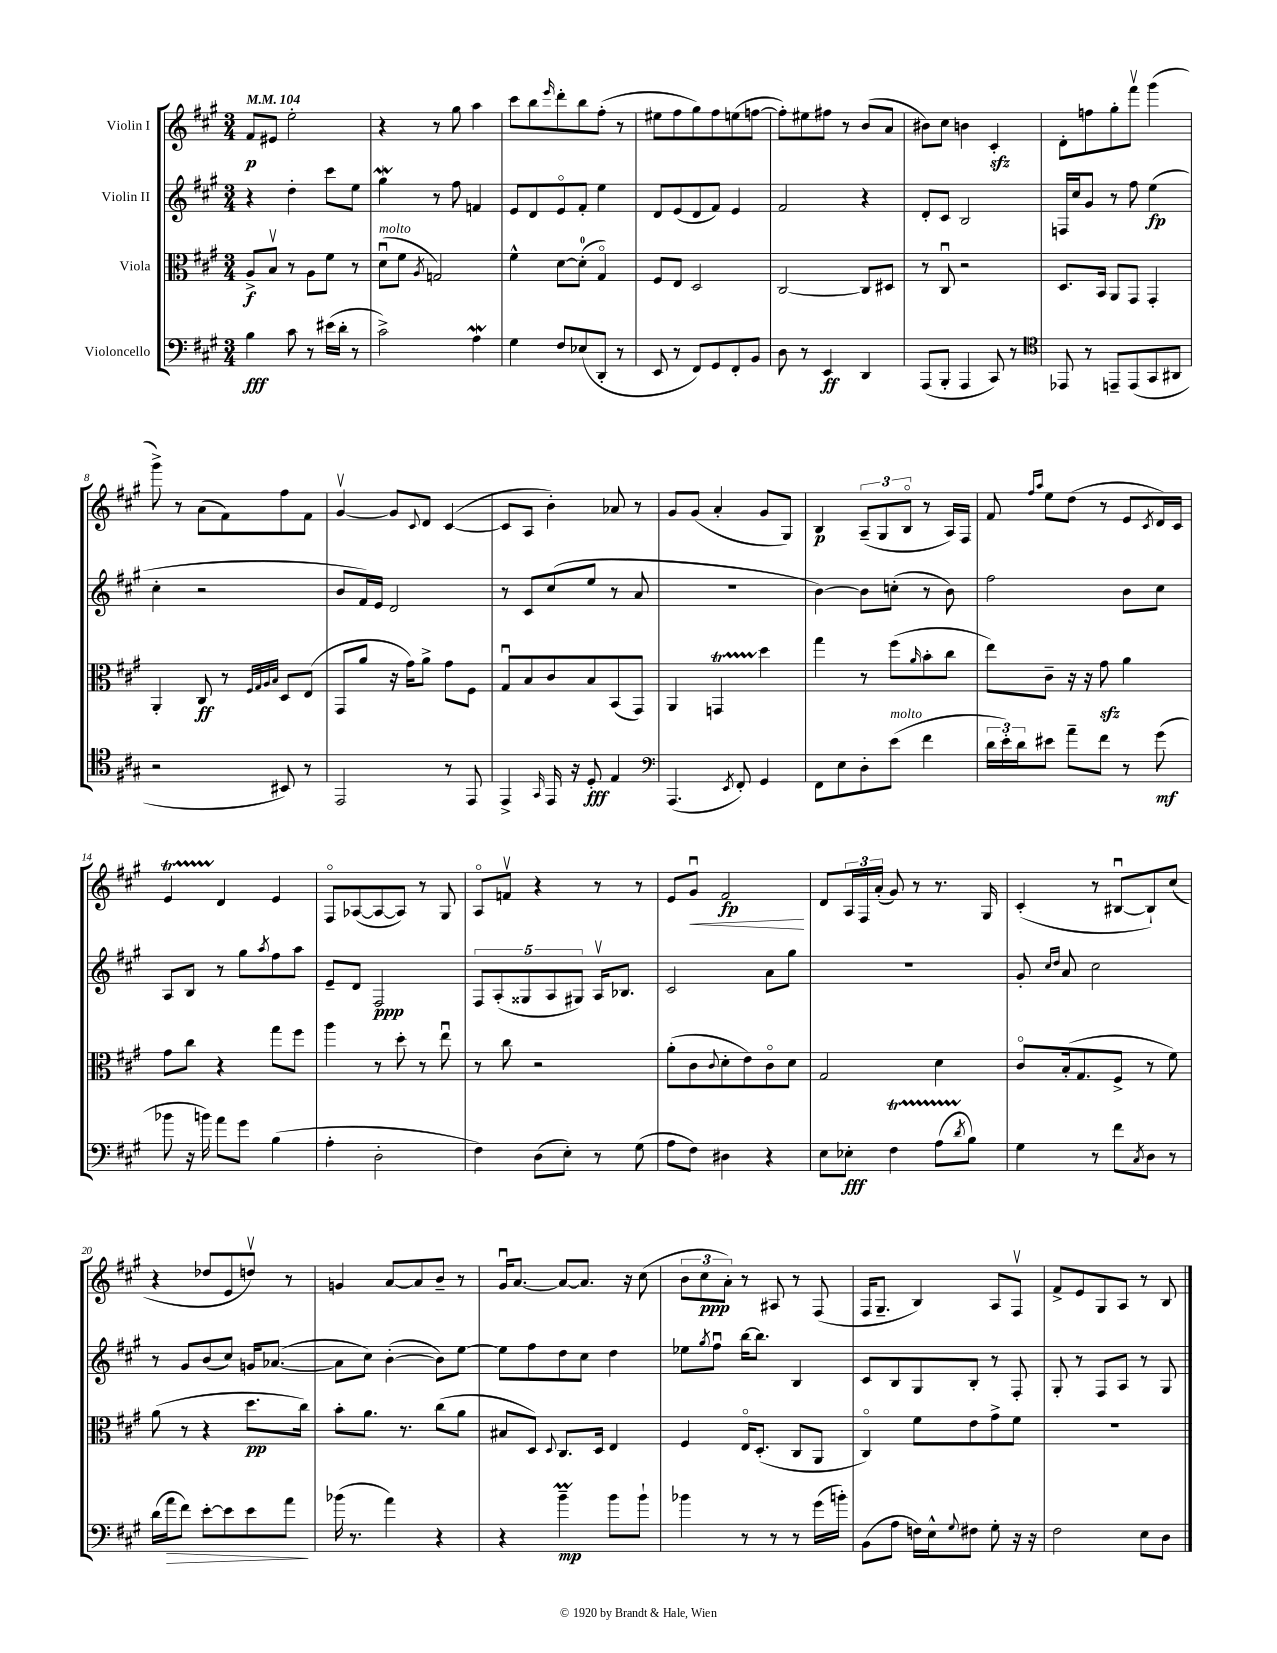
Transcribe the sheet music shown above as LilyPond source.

<<
\new StaffGroup <<
\new Staff = "s0" \with { instrumentName = "Violin I" } {
    \clef treble \key a \major \numericTimeSignature \time 3/4 \tempo 4 = 104
    fis'8\p eis'8 e''2-. |
    r4 r8 gis''8 a''4 |
    cis'''8 b''8 \grace { e'''16 } d'''8-. b''8 fis''8-.( r8 |
    eis''8 fis''8 gis''8) fis''8 e''8( f''8~ |
    f''8-.) eis''8 fis''8 r8 b'8( a'8 |
    bis'8) cis''8 b'4 cis'4-.\sfz |
    d'8-. f''8 gis''8-. fis'''8\upbow gis'''4( |
    gis'''8->) r8 a'8( fis'8) fis''8 fis'8 |
    gis'4~\upbow gis'8 \appoggiatura { cis'8 } d'8 cis'4~( |
    cis'8 a8 b'4-.) aes'8 r8 |
    gis'8 gis'8( a'4-. gis'8 gis8) |
    b4\p \tuplet 3/2 { a8--( gis8 b8\flageolet } r8 a16) fis16 |
    fis'8 \grace { fis''16 a''16 } e''8 d''8( r8 e'8 \acciaccatura { cis'8 } d'16) cis'16 |
    e'4\startTrillSpan d'4\stopTrillSpan e'4 |
    fis8\flageolet aes8~( aes8~ aes8) r8 gis8 |
    a8\flageolet f'8\upbow r4 r8 r8 |
    e'8 gis'8\downbow\< fis'2\fp\! |
    d'8 \tuplet 3/2 { a16 fis16 a'16-.( } gis'8) r8 r8. gis16 |
    cis'4-.( r8 bis8~\downbow bis8-!) cis''8( |
    r4 des''8 e'8 d''8\upbow) r8 |
    g'4 a'8~ a'8 b'8-- r8 |
    gis'16\downbow a'8.~ a'8~ a'8. r16 cis''8( |
    \tuplet 3/2 { b'8 cis''8\ppp a'8-.) } r8 ais8 r8 fis8( |
    fis16 gis8.-- b4) a8 fis8\upbow |
    fis'8-> e'8 gis8 a8 r8 b8 \bar "|." |
}
\new Staff = "s1" \with { instrumentName = "Violin II" } {
    \clef treble \key a \major \numericTimeSignature \time 3/4
    r4 d''4-. cis'''8 e''8 |
    gis''4\mordent r8 fis''8 f'4 |
    e'8 d'8 e'8\flageolet fis'8-. e''4 |
    d'8 e'8( d'8 fis'8) e'4 |
    fis'2 r4 |
    d'8-. cis'8 b2 |
    f16 cis''16 gis'8 r8 fis''8 e''4\fp( |
    cis''4-. r2 |
    b'8 fis'16) e'16 d'2 |
    r8 cis'8 cis''8( e''8 r8 a'8 |
    R2. |
    b'4~) b'8 c''8-.( r8 b'8) |
    fis''2 b'8 cis''8 |
    a8 b8 r8 gis''8 \acciaccatura { a''8 } fis''8 a''8 |
    e'8-- d'8 fis2\ppp |
    \tuplet 5/4 { fis8 a8-.( gisis8 a8 gis8) } a16\upbow bes8. |
    cis'2 a'8 gis''8 |
    R2. |
    gis'8-. \grace { cis''16 d''16 } a'8 cis''2 |
    r8 gis'8 b'8( cis''8) g'16 aes'8.~( |
    aes'8 cis''8) b'4~-.( b'8) e''8~ |
    e''8 fis''8 d''8 cis''8 d''4 |
    ees''8 \acciaccatura { gis''8 } fis''8\downbow b''16~ b''8. b4 |
    cis'8 b8 gis8 b8-. r8 fis8-. |
    gis8-. r8 fis8 a8 r8 gis8 \bar "|." |
}
\new Staff = "s2" \with { instrumentName = "Viola" } {
    \clef alto \key a \major \numericTimeSignature \time 3/4
    a8->\f b8\upbow r8 a8 fis'8 r8 |
    d'8\downbow^\markup { \italic "molto" }( fis'8 \acciaccatura { a8 } g2) |
    fis'4-^ d'8~ d'8-0-.( gis4\flageolet) |
    fis8 e8 d2 |
    cis2~ cis8 dis8 |
    r8 cis8\downbow r2 |
    d8. b,16 a,8 gis,8 gis,4-. |
    a,4-. cis8\ff r8 \grace { fis32 gis32 a32 b32 } d8 e8( |
    gis,8 a'8 r16 gis'16) a'8-> gis'8 fis8 |
    gis8\downbow b8 cis'8 b8 b,8( gis,8) |
    a,4 g,4\startTrillSpan d''4\stopTrillSpan |
    gis''4 r8 fis''8( \grace { a'16 } b'8-. cis''8 |
    e''8) cis'8-- r16 r16 gis'8\sfz a'4 |
    gis'8 cis''8 r4 gis''8 fis''8 |
    a''4 r8 d''8-. r8 e''8\downbow |
    r8 cis''8 r2 |
    a'8-.( cis'8 \appoggiatura { cis'8 } d'8-. e'8) cis'8\flageolet d'8 |
    gis2 d'4 |
    cis'8\flageolet b16-.( gis8. fis8-> r8 fis'8) |
    a'8( r8 r4 d''8.\pp cis''16) |
    b'8-. a'8. r8. cis''8( a'8 |
    bis8 d8) \appoggiatura { d8 } cis8. d16 e4 |
    fis4 e16\flageolet d8.-.( cis8 a,8 |
    cis4\flageolet) fis'8 e'8 gis'8-> fis'8 |
    R2. \bar "|." |
}
\new Staff = "s3" \with { instrumentName = "Violoncello" } {
    \clef bass \key a \major \numericTimeSignature \time 3/4
    b4\fff cis'8 r8 eis'16( d'16-. r8 |
    cis'2->) a4\mordent |
    gis4 fis8 ees8( d,8-. r8 |
    e,8 r8 fis,8) gis,8 fis,8-. b,8 |
    d8 r8 e,4\ff d,4 |
    a,,8( b,,8-. a,,4 cis,8) r8 |
    \clef tenor ees,8 r8 e,8-- e,8( gis,8 ais,8 |
    r2 bis,8) r8 |
    e,2 r8 e,8 |
    e,4-> \grace { gis,16 } e,16 r16 d8-.\fff e4 |
    \clef bass a,,4.( \acciaccatura { e,8 } fis,8-.) gis,4 |
    fis,8 e8 d8-. e'8^\markup { \italic "molto" }( fis'4 |
    \tuplet 3/2 { d'16 e'16-.) d'16 } eis'8 a'8-- fis'8 r8 gis'8\mf( |
    bes'8 r16 b'16) a'8 gis'8 b4( |
    a4-. d2-. |
    fis4) d8( e8-.) r8 gis8( |
    a8 fis8) dis4 r4 |
    e8 ees8-.\fff fis4\startTrillSpan a8( \acciaccatura { d'8 } b8\stopTrillSpan) |
    gis4 r8 fis'8 \acciaccatura { cis8 } d8 r8 |
    d'16( a'16\> fis'8) e'8~-. e'8 e'8 a'8\! |
    bes'16( r8. a'4) r4 |
    r4 b'4--\prall\mp b'8 b'8-! |
    bes'4 r8 r8 r8 gis'16( b'16-.) |
    b,8( a8 f16) e16-^ \appoggiatura { gis8 } fis8 gis8-. r16 r16 |
    fis2 e8 d8 \bar "|." |
}
>>
>>
